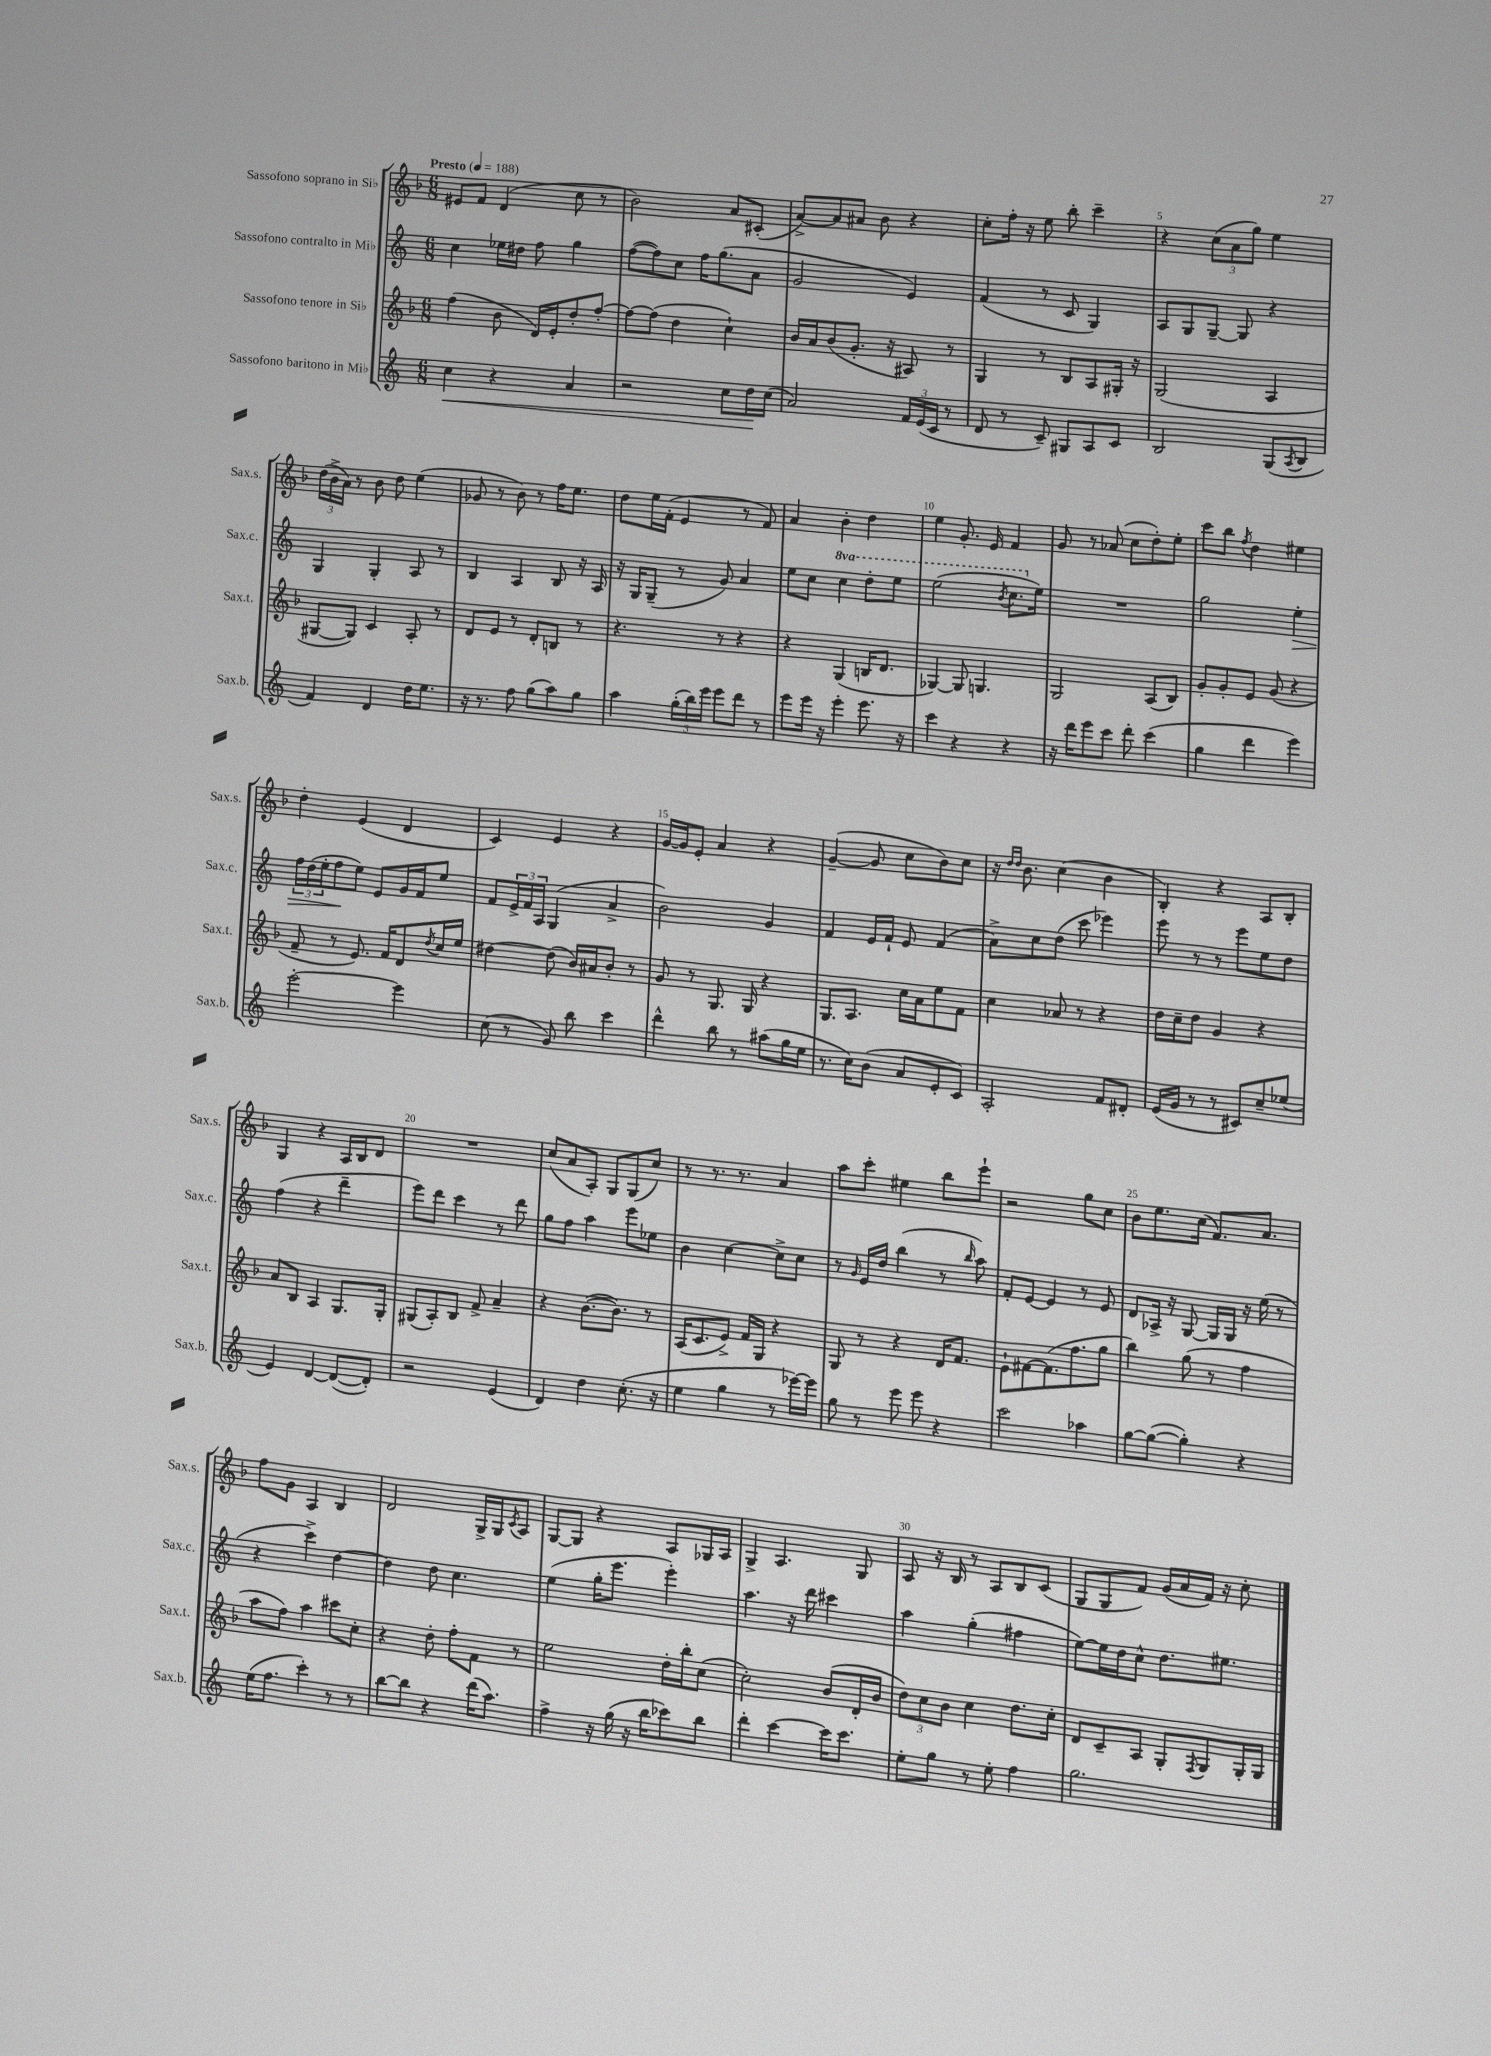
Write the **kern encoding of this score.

**kern	**kern	**kern	**kern
*staff4	*staff3	*staff2	*staff1
*clefG2	*clefG2	*clefG2	*clefG2
*k[]	*k[b-]	*k[]	*k[b-]
*M6/8	*M6/8	*M6/8	*M6/8
*MM188	*MM188	*MM188	*MM188
4cc	(4ff	4cc	8e#
.	.	.	8f
4r	8b-	16ee-	(4d
.	.	16dd#	.
.	16d)	8ff	.
.	16e'	.	.
4a	8dd'	4gg	8cc
.	[8ff'	.	8r
=	=	=	=
2r	8ff_	([8ff	2b-)
.	(8ff]	8ff])	.
.	4dd	8cc	.
.	.	16ff	.
.	.	(8.gg	.
8cc	4cc`)	.	8a
16dd	.	8a	(8c#'
(16cc	.	.	.
=	=	=	=
2a)	16b-	2g	[8a^)
.	16a	.	.
.	(8b-	.	8a]
.	8.g'	.	8a#
.	.	.	8b-
.	16r	.	.
24f	8A#)	4e)	4r
(24e	.	.	.
24c	.	.	.
8r	8r	.	.
=	=	=	=
8d	4G	(4f	8cc'
8r	.	.	16ff'
.	.	.	16r
8c~)	8r	8r	8ee
8G#	8B-	8c	8bb-'
8A	8A	4G)	4ccc~
8c	16G#'	.	.
.	16r	.	.
=	=	=	=
2B	(2G	8A	4r
.	.	8G	.
.	.	[8G~	(12cc
.	.	.	12a
.	.	8G]	.
.	.	.	12gg)
(8G	4A	4r	4ee
8qA	.	.	.
8B	.	.	.
=	=	=	=
4f)	[8G#	4G	(24dd
.	.	.	24b-^
.	.	.	24a)
.	8G#])	.	8r
4d	4c	4G'	8b-
.	.	.	8dd
16dd	8A'	8A	(4ee
8.ee	.	.	.
.	8r	8r	.
=	=	=	=
16r	8d	4B	8g-
8.r	.	.	.
.	8e	.	8r
8ff	8r	4A	8b-)
(8gg	8d'	.	8r
8aa)	8B	8B	16ff
.	.	.	8.ee
8gg	8r	16r	.
.	.	16A	.
=	=	=	=
4aa	4.r	16r	8dd
.	.	16G	.
.	.	(8G~	16ee
.	.	.	(16f'
(24gg'	.	8r	4e
24bb)	.	.	.
24eee	.	.	.
8eee	8r	8g)	.
8ddd	4r	4a	8r
8r	.	.	8f)
=	=	=	=
8eee	4r	8ee	4a
16eee	.	8cc	.
16r	.	.	.
4eee'	(4G	4ccc	4b-'
8.eee	16B	8ddd'	4dd
.	8.d	.	.
.	.	8eee	.
16r	.	.	.
=	=	=	=
4ccc	[4G-)	(2eee	4ee
4r	8G-]	.	8.g'
.	4.G	.	.
.	.	.	16e
.	.	8qbb	.
4r	.	8.ccc	4f
.	.	16ee)	.
=	=	=	=
16r	2G	2.r	8g
16ddd	.	.	.
8eee	.	.	8r
8ccc	.	.	(8a-
8ddd'	.	.	8cc
(4ccc	(8A	.	8dd')
.	8B-)	.	8ee'
=	=	=	=
4gg	8g'	2gg	8ccc
.	8g'	.	8bb-
.	.	.	8qff
4ddd	8e	.	4dd
.	(8g	.	.
4eee)	4r	4ee'	4ee#
=	=	=	=
[2eee'	8f~	24ff	4dd'
.	.	(24dd	.
.	.	24ee'	.
.	8r	8ff	.
.	8.e)	8ee)	(4e
.	.	8e	.
.	16f	.	.
4eee]	8d	16g	4d
.	.	16f	.
.	8qdd	.	.
.	16cc	8ee	.
.	16ee	.	.
=	=	=	=
(8cc	[4dd#	8f	4c)
8r	.	24e^	.
.	.	24f	.
.	.	24A	.
8g)	(8dd#]	(4G	4e
8bb	16b-)	.	.
.	16a#	.	.
4ccc	8b-'	4a^	4r
.	8r	.	.
=	=	=	=
4ddd^^	8g	2b)	[16g
.	.	.	16g]
.	8r	.	8e'
8bb	8.G	.	4a
8r	.	.	.
.	16G	.	.
(8aa#	4r	4g	4r
16gg	.	.	.
16ee	.	.	.
=	=	=	=
8.r	8.G	4f	([4g~
16cc)	8.A	.	.
(8b	.	16e	8g]
.	.	16f`	.
8a	16cc	8e	8cc
.	16a	.	.
8e'	8ee	(4f	8b-)
8c)	8f	.	8cc
=	=	=	=
2A'	4cc	8a^)	16r
.	.	.	16qqdd
.	.	.	16qqdd
.	.	.	8.b-
.	.	8cc	.
.	8a-	(8dd	(4cc
.	8r	8ccc	.
8f	4r	4eee-)	4b-
8d#'	.	.	.
=	=	=	=
(16e	16dd	8eee	4B-')
16g	16cc~	.	.
8r	8dd	8r	.
8r	4g	8r	4r
8c#)	.	8eee	.
8cc~	4r	8ee	8A
(8ee-	.	8dd	8B-'
=	=	=	=
4e)	8a	(4ff	4G
.	8B-	.	.
[4d	4A	4r	4r
(8d_	8.G	4ddd~	16A
.	.	.	16B-
8d'])	.	.	8d
.	16G'	.	.
=	=	=	=
2r	(8G#	8eee)	2.r
.	8A')	8ddd	.
.	8B-	4ccc	.
.	8f^	.	.
(4e	4a~	8r	.
.	.	8ddd	.
=	=	=	=
4d)	4r	8gg	(8cc
.	.	8ff	8a
4dd	([8.b-	4aa	8A')
.	.	.	8G
.	8.b-])	.	.
(8.cc'	.	8eee	(8G
.	8r	8ee-	8cc)
16r	.	.	.
=	=	=	=
4ee	(16A	4b	8r
.	8.c	.	.
.	.	.	8.r
4gg	8e^)	[4cc	.
.	.	.	8.r
.	16f	.	.
.	16G	.	.
8r	4r	8cc^]	4a
[16eee-)	.	8cc	.
16eee-]	.	.	.
=	=	=	=
8gg	8G	8r	8aa
.	.	16qqg	.
8r	8r	16e	8ccc'
.	.	16dd	.
8eee	4r	(4bb	4ee#
8eee	.	.	.
4r	16d	8r	8bb-
.	8.f	.	.
.	.	16qqbb	.
.	.	8aa)	8eee`
=	=	=	=
2ccc	8e`	8f'	2r
.	[8f#	[8e	.
.	(8.f#]	4e]	.
.	8.ff	.	.
4aa-	.	8r	8gg
.	8gg	8e	8cc
=	=	=	=
[8gg	4bb-)	8d	8b-
(8gg_	.	16A-^	8.ee
.	.	16r	.
4gg'])	(8gg	[8G	.
.	.	.	(16cc
.	8r	16G]	8.f)
.	.	16G	.
4r	4ff	16r	.
.	.	(16ee	8.a
.	.	8r	.
=	=	=	=
(16ee	8aa	4r	8ff
8.ff	.	.	.
.	8ff)	.	8g
4ccc')	4aa	4ccc^)	4A
8r	8ccc#	[4dd	4B-
8r	8cc'	.	.
=	=	=	=
[8bb	4r	4dd]	2d
8bb]	.	.	.
4r	8dd'	8dd	.
.	8ff'	4.cc	.
(16ddd	8f	.	16G^
8.aa)	.	.	16G
.	.	.	8qc
.	8r	.	8A
=	=	=	=
4ff^	2ee	(4ee	[8G
.	.	.	8G]
16r	.	16gg'	4r
(16gg	.	8.eee	.
16r	.	.	.
16bb	.	.	.
8ccc-)	16dd'	4eee')	8A
.	16bb-'	.	.
8bb	(8cc	.	16G-
.	.	.	16A
=	=	=	=
4ddd'	2cc')	4.aa	4G^
[4ccc	.	.	4.A
.	.	16r	.
.	.	16ddd	.
16ccc]	(8b-	4ccc#	.
8.ccc	.	.	.
.	16d'	.	8G
.	16b-	.	.
=	=	=	=
8ee'	12dd)	4aa	8A
.	12cc	.	.
8gg	.	.	16r
.	12b-	.	.
.	.	.	16B-
8r	4cc	(4gg'	8r
8ee'	.	.	8A
4ff	8.dd	4ff#	8B-
.	.	.	(8c
.	16cc'	.	.
=	=	=	=
2.gg	8d	[8ee)	8G
.	8c~	16ee]	8G
.	.	16dd	.
.	8A	8cc^^	8f)
.	8G'	8.dd	(16g
.	.	.	16a
.	8qF	.	.
.	8G	.	16f)
.	.	8.ee#	16r
.	16G'	.	8cc'
.	16G	.	.
==	==	==	==
*-	*-	*-	*-
